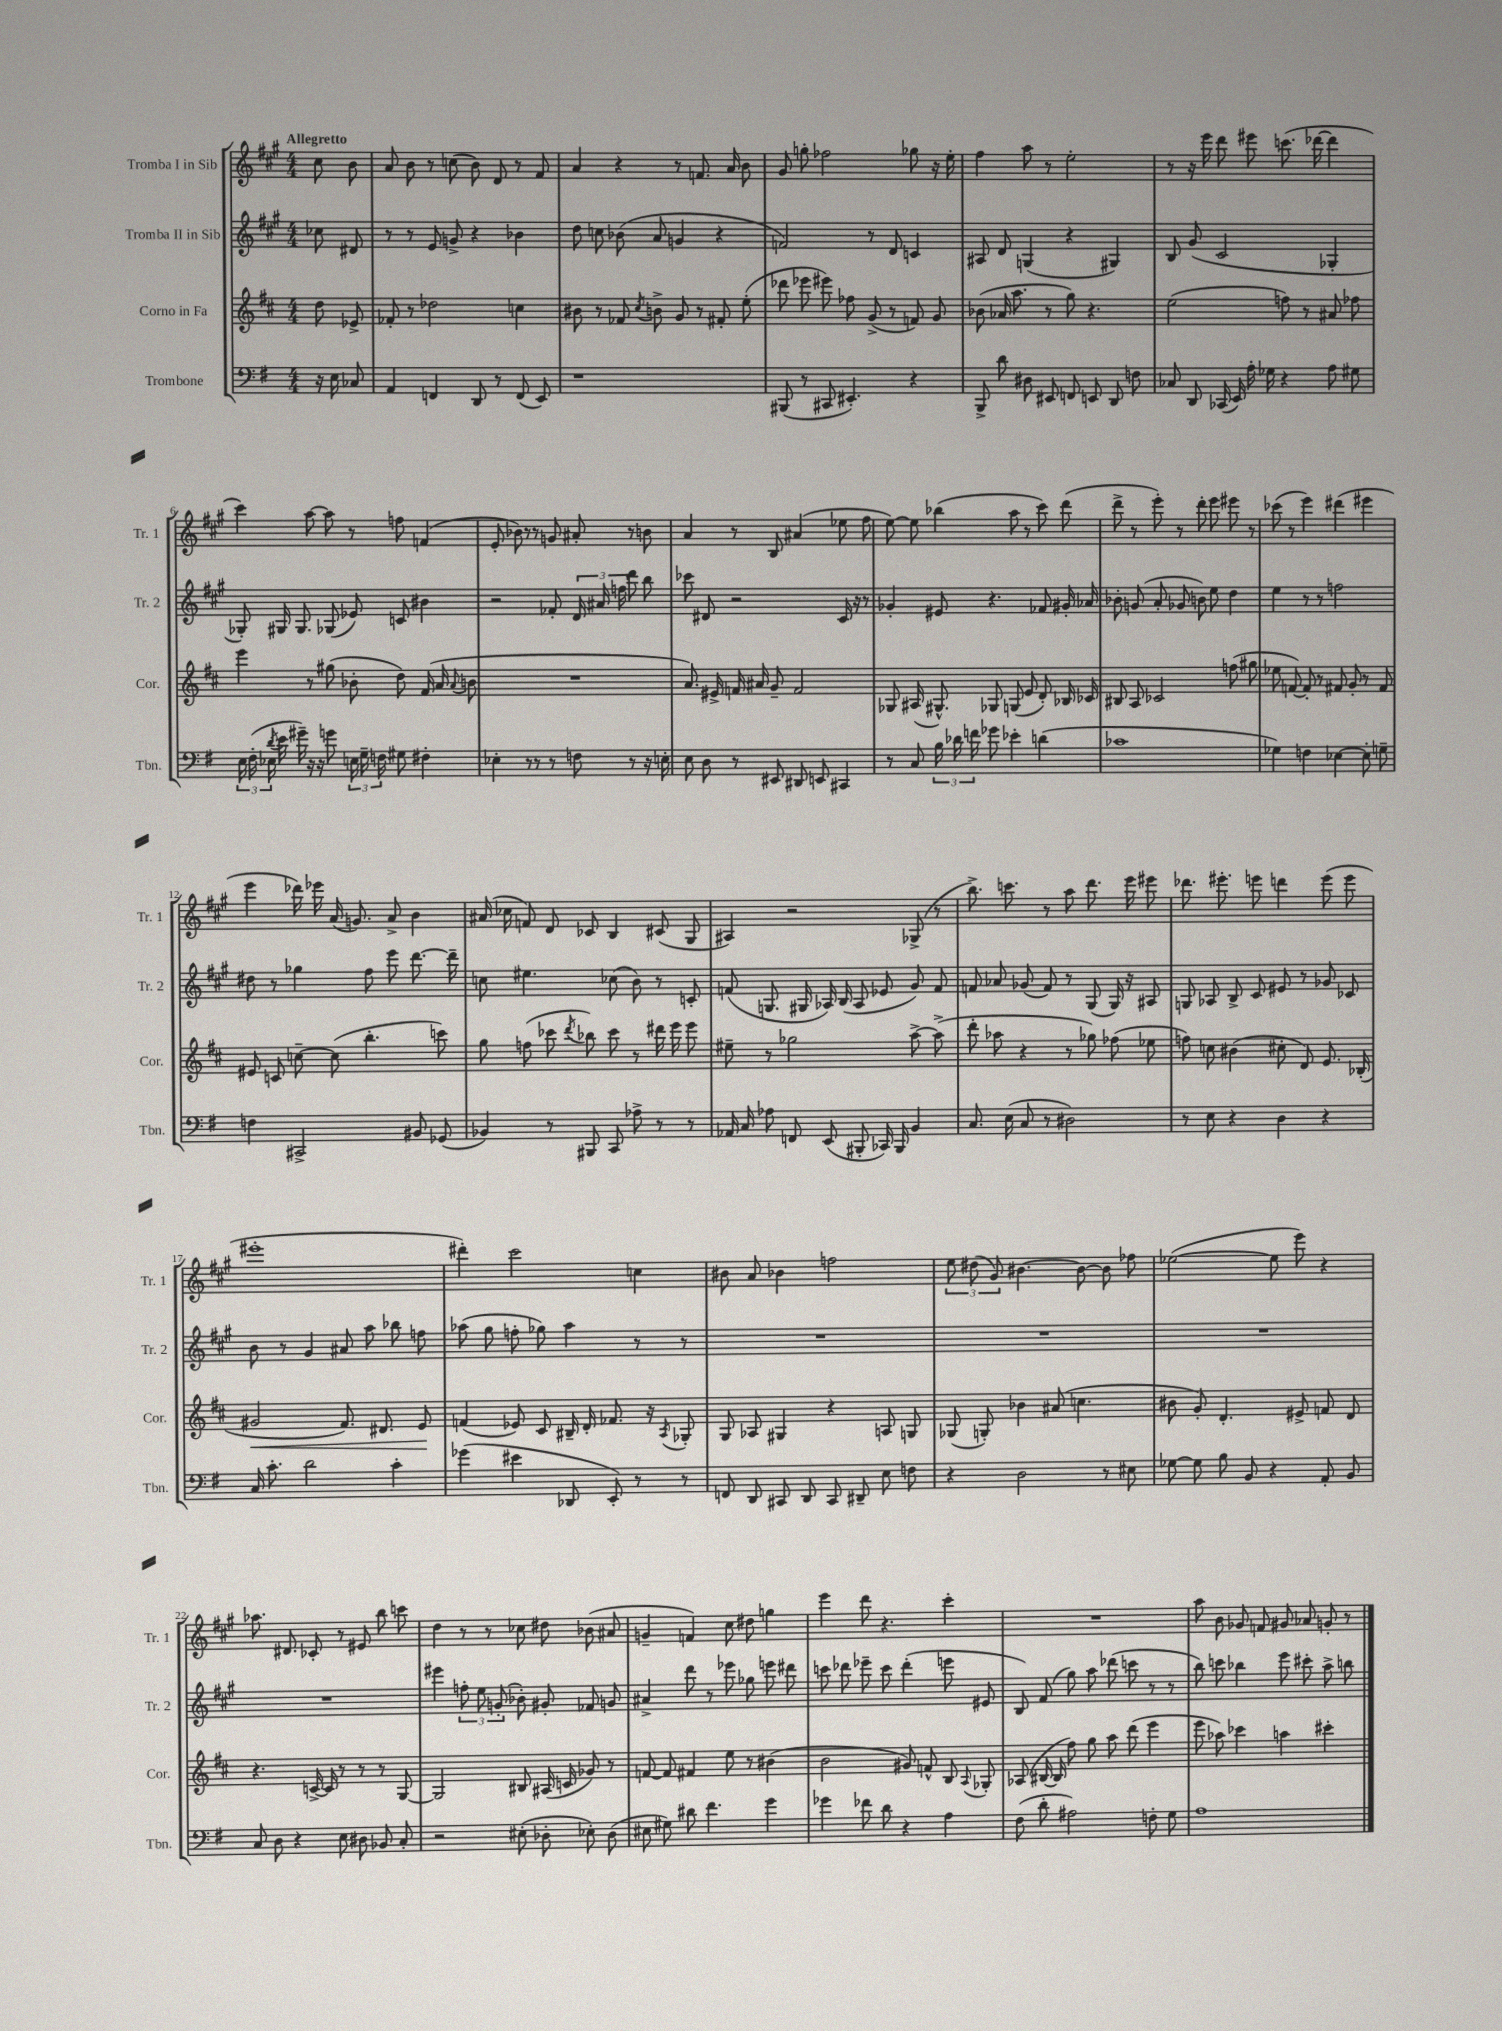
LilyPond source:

<<
\new StaffGroup <<
\new Staff = "s0" \with { instrumentName = "Tromba I in Sib" shortInstrumentName = "Tr. 1" } {
    \clef treble \key a \major \numericTimeSignature \time 4/4 \partial 4 \tempo "Allegretto"
    \autoBeamOff cis''8 b'8 |
    a'8 b'8 r8 c''8( b'8) d'8 r8 fis'8 |
    a'4 r4 r8 f'8. a'16 b'8 |
    gis'8 g''8-. fes''2 ges''8 r16 e''16-. |
    fis''4 a''8 r8 e''2-. |
    r8 r16 e'''16 d'''8 eis'''8 c'''8.( des'''16~ des'''4 |
    cis'''4) a''8~ a''8 r8 f''8 f'4( |
    e'8-. bes'8) r8 r8 g'8 ais'8-. r8 b'8 |
    a'4 r8 b8 ais'4( ees''8 fis''8 |
    e''8~) e''8 bes''4( a''8 r8 cis'''8) d'''8( |
    d'''8-> r8 e'''8-.) r8 d'''8-. e'''8 eis'''8 r8 |
    ces'''8( r8 e'''4) dis'''4( eis'''4 |
    e'''4 des'''16) ees'''16 a'16( g'8.) a'8-> b'4 |
    ais'16( ces''16 f'8) d'8 ces'8 b4 cis'8( gis8 |
    ais4) r2 ges8->( r8 |
    b''8.->) c'''8. r8 a''8 d'''8. e'''16 eis'''8 |
    des'''8. eis'''8.-. e'''8 d'''4 e'''8( e'''8 |
    eis'''1-. |
    dis'''4-.) cis'''2 c''4 |
    bis'8 a'8 bes'4 f''2 |
    \tuplet 3/2 { e''8 dis''8( gis'8) } bis'4.~ bis'8~ bis'8 fes''8 |
    ees''2~( ees''8 e'''8) r4 |
    aes''8. dis'8. ces'8-. r8 eis'8 b''8 c'''8 |
    d''4 r8 r8 ces''8 dis''8 bes'8( ais'8 |
    g'4-- f'4) cis''8 dis''8 g''4 |
    e'''4 d'''8 r4. cis'''4-. |
    R1 |
    a''8 b'8 ges'8 f'8 gis'8 aes'8 g'8-. r8 \bar "|." |
}
\new Staff = "s1" \with { instrumentName = "Tromba II in Sib" shortInstrumentName = "Tr. 2" } {
    \clef treble \key a \major \numericTimeSignature \time 4/4 \partial 4
    \autoBeamOff ces''8 dis'8 |
    r8 r8 e'8 g'8-> r4 bes'4 |
    d''8 c''8 bes'8( a'8 g'4 r4 |
    f'2) r8 d'8 c'4 |
    ais8 d'8 g4( r4 gis4) |
    b8 gis'8( cis'2 ges4-. |
    ges8-.) gis16 gis8. ges8( ees'8) c'8 bis'4 |
    r2 fes'8-. \tuplet 3/2 { d'16 ais'16 f''16 } d'''8 b''8 |
    ces'''8 dis'8 r2 cis'16 r16 r8 |
    ges'4-. eis'8 r4. fes'8 gis'16-. aes'16 |
    bes'8-. g'8( a'8-. ges'8 b'8) e''8 d''4 |
    e''4 r8 r8 f''2 |
    dis''8 r8 ges''4 fis''8 e'''8 d'''8.~ d'''16-- |
    c''8 eis''4. ces''8( b'8) r8 c'8-. |
    f'8( g8. gis16 aes16) b16( aes8 ees'8 gis'8) f'8 |
    f'8 aes'8 ges'8( f'8) r8 gis8( gis16) r16 ais8 |
    g8 aes8 b8-> cis'8 eis'8 r8 ges'8 ces'8 |
    b'8 r8 gis'4 ais'8 a''8 bes''8 f''8 |
    aes''8( gis''8 f''8-. ges''8) aes''4 r8 r8 |
    R1 |
    R1 |
    R1 |
    R1 |
    eis'''4 \tuplet 3/2 { f''8-. e''8 g'8-.( } bes'8-.) gis'8-. fes'8 g'8 |
    ais'4-> d'''8 r8 ees'''8 ges''8 e'''8 dis'''8 |
    c'''8 des'''8 ees'''8-- c'''8 des'''4-.( e'''8 eis'8 |
    b8) fis'8( gis''8) a''8 des'''8( c'''8 r8 r8 |
    b''8) c'''8 bes''4 e'''8 cis'''8-. a''8-> b''8 \bar "|." |
}
\new Staff = "s2" \with { instrumentName = "Corno in Fa" shortInstrumentName = "Cor." } {
    \clef treble \key d \major \numericTimeSignature \time 4/4 \partial 4
    \autoBeamOff d''8 ees'8-> |
    fes'8-. r8 des''2 c''4 |
    bis'8 r8 fes'8 \acciaccatura { cis''8 } b'8-> g'8 r8 fis'8-. e''8-.( |
    des'''8 ees'''8 eis'''8) fes''8 g'8->( r8 f'8) g'8 |
    bes'8( aes'16 a''8. r8 g''8) r4. |
    e''2( f''8) r8 ais'8 fes''8 |
    e'''4 r8 gis''8( bes'8-. d''8) fis'16( a'16 \appoggiatura { a'8 } b'8 |
    R1 |
    a'8.) eis'16-> f'16 ais'16 g'8-- f'2 |
    ges8 ais16( gis8.-^) ges8 g8( e'8 d'8-.) bes16 ces'16 |
    bis8 a8 ces'2 f''8( gis''8 |
    ees''8 f'8~) f'8-. r8 fis'8 g'8-. r8 fis'8 |
    eis'8 c'8 c''8~-- c''8( b''4.-. c'''8) |
    g''8 f''8( ces'''8 \acciaccatura { d'''8 } bes''8) ces'''8 r8 dis'''16 e'''16 e'''8 |
    eis''8-- r8 ges''2 a''8~-> a''8->( |
    d'''8-. aes''8 r4 r8 ges''8) fes''8( ees''8 |
    f''8) c''8 bis'4( cis''8-. d'8) e'8. bes16-.( |
    gis'2\< fis'8.) dis'8. e'8\! |
    f'4( ees'8) cis'8 bis16-- d'16-. fes'8. r16 \acciaccatura { a8 } ges8-. |
    g8 aes8 gis4 r4 a8 g8 |
    ges8( g8-.) bes'4 ais'8( c''4. |
    bis'8 g'8-.) d'4.-. eis'8-> f'8 d'8 |
    r4. c'16~-> c'16 r8 r8 r8 g8~ |
    g2 bis8 ais16( c'16 ges'8) r8 |
    f'8~ f'8 fis'4 e''8 r8 bis'4( |
    b'2 gis'8) f'8-^ b8 \appoggiatura { a8 } ges8-. |
    aes8( bis16~ bis16 fis''8) g''8 a''8 d'''8( e'''4 |
    e'''8 aes''8) ces'''4 a''4 cis'''4-. \bar "|." |
}
\new Staff = "s3" \with { instrumentName = "Trombone" shortInstrumentName = "Tbn." } {
    \clef bass \key g \major \numericTimeSignature \time 4/4 \partial 4
    \autoBeamOff r16 e16 ces8 |
    a,4 f,4 d,8 r8 f,8( e,8) |
    r1 |
    bis,,8( r8 cis,8 eis,4.-.) r4 |
    b,,8-> d'8 dis8 eis,8 f,8 e,8 d,8 f8 |
    ces8 d,8 ces,16( e,16) a16-. ges16 r4 a8 gis8 |
    \tuplet 3/2 { e16 fis16-.( ees16 } \acciaccatura { d'8 } e'16 gis'16--) r16 r16 g'8 \tuplet 3/2 { e16 g16-- f16 } gis8 fis4-. |
    ees4-. r8 r8 r8 f8 r8 r16 e16-. |
    e8 d8 r8 eis,8 dis,8 e,8 cis,4 |
    r8 c8 \tuplet 3/2 { b16 des'16 f'16 } ges'8 ees'4-. d'4( |
    ces'1 |
    ges4) f4 ees4~ ees8-. g8-- |
    f4 cis,2-> bis,8 ges,8( |
    bes,4) r8 bis,,8 c,8 aes8-> r8 r8 |
    aes,16 c16 aes8 f,8 e,8( bis,,8-. ces,16) bis,,16 b,4 |
    c8. e16( c8 r8 dis2) |
    r8 e8 r4 d4 r4 |
    c16 c'8.-. d'2 c'4-. |
    ges'4( eis'4 des,8 e,8-.) r8 r8 |
    f,8 d,8 cis,8 d,8 cis,8 dis,8-- e8 f8 |
    r4 d2 r8 eis8 |
    ges8~ ges8 b8 b,8 r4 a,8-. b,8 |
    c8 d8 r4 e8 dis8 bes,8 c8-. |
    r2 eis8-.( des8-. ees8-.) des8( |
    eis8 gis8) dis'8 fis'4. g'4 |
    ges'4 fes'8 d'8 r4 a4 |
    fis8( d'8-. ais2) f8-. g8 |
    a1 \bar "|." |
}
>>
>>
